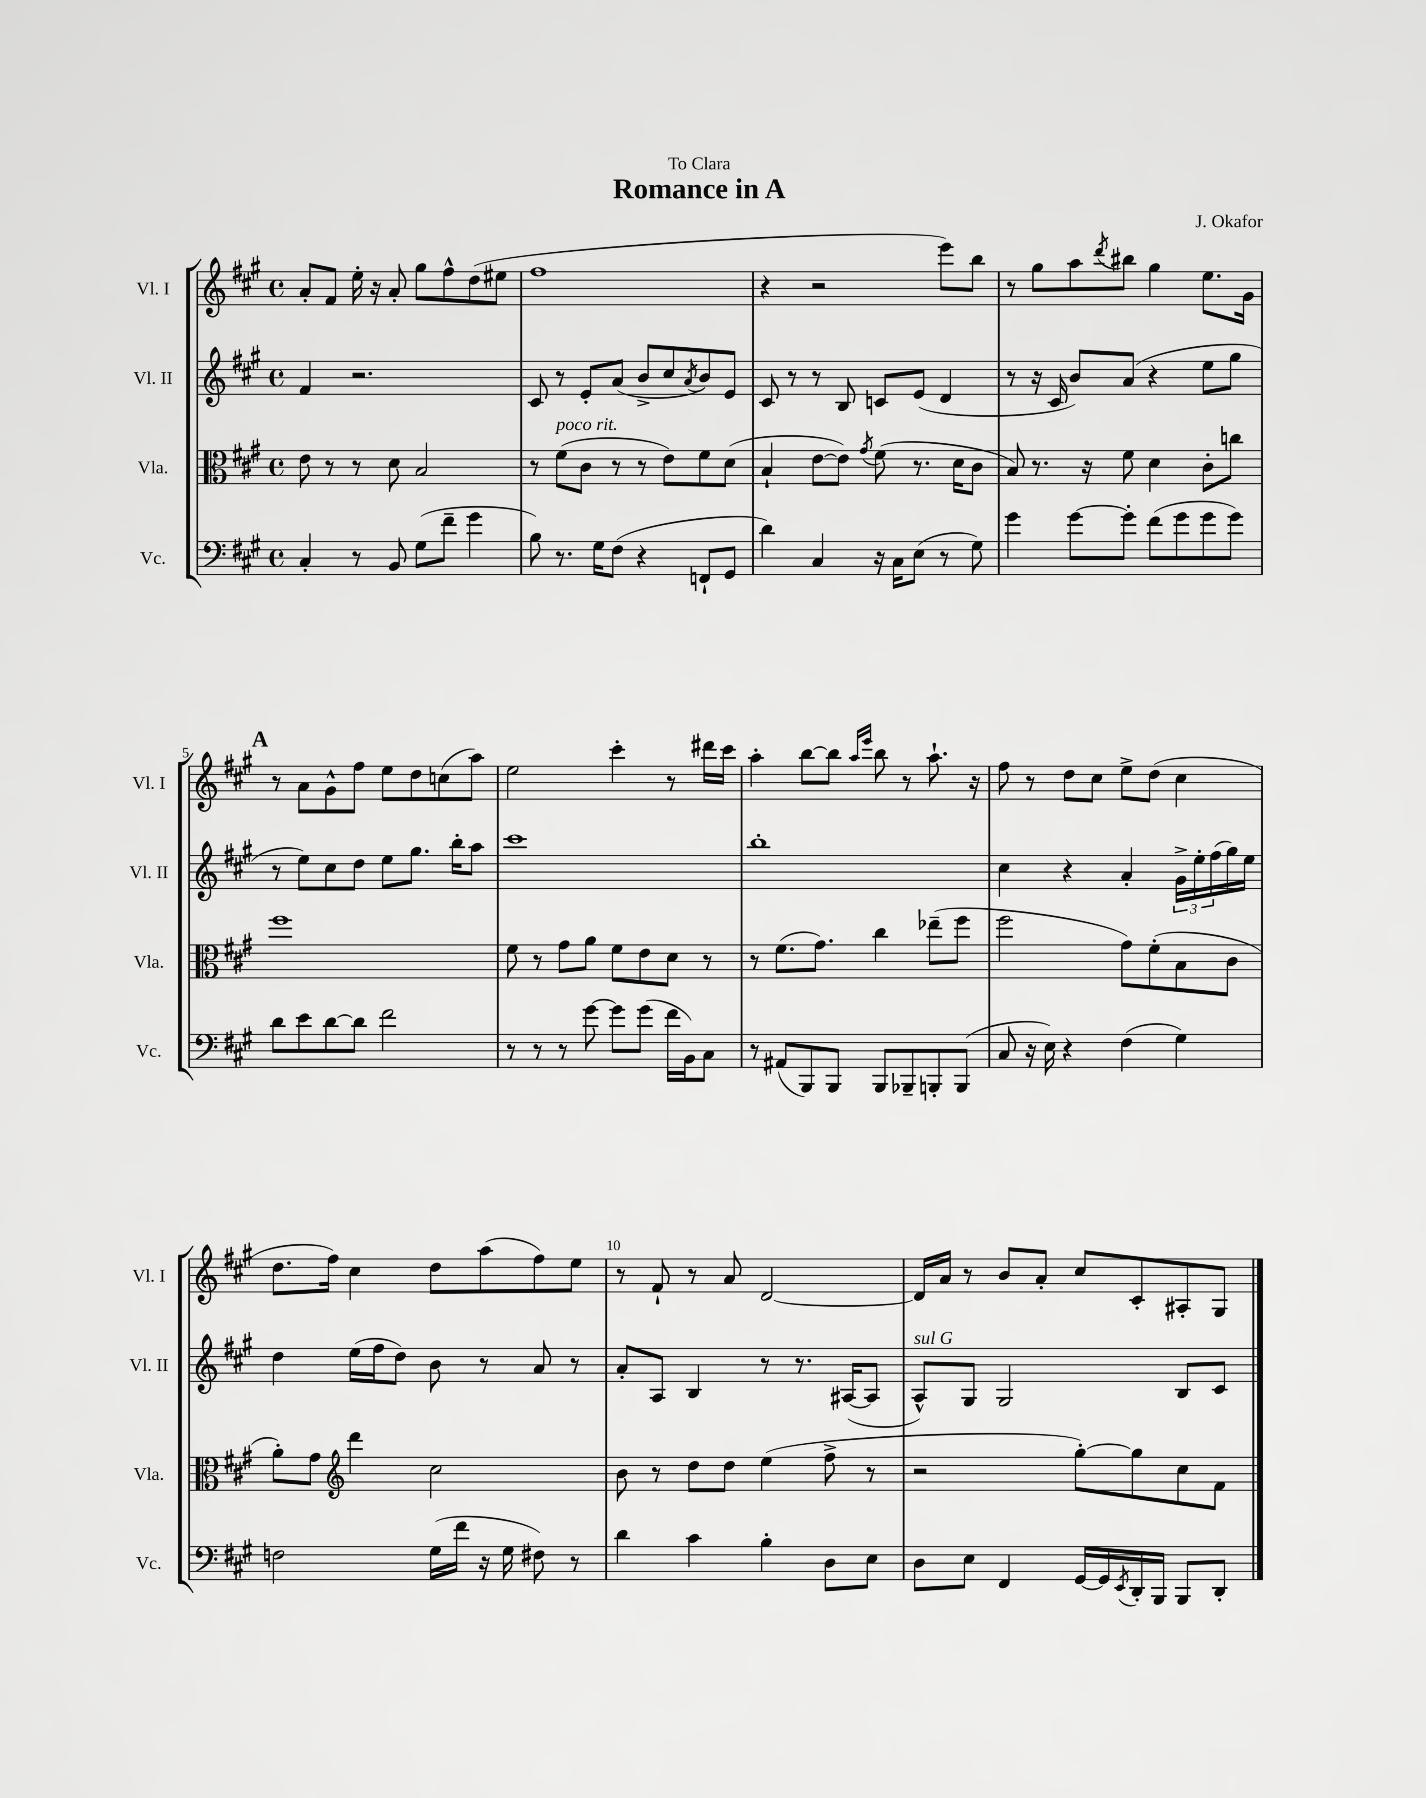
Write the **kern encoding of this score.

**kern	**kern	**kern	**kern
*part4	*part3	*part2	*part1
*staff4	*staff3	*staff2	*staff1
*I"Vc.	*I"Vla.	*I"Vl. II	*I"Vl. I
*I'Vc.	*I'Vla.	*I'Vl. II	*I'Vl. I
*clefF4	*clefC3	*clefG2	*clefG2
*k[f#c#g#]	*k[f#c#g#]	*k[f#c#g#]	*k[f#c#g#]
*M4/4	*M4/4	*M4/4	*M4/4
*met(c)	*met(c)	*met(c)	*met(c)
=1	=1	=1	=1
4C#'/	8e\	4f#/	8a'/L
.	8r	.	8f#/J
8r	8r	2.r	16ee'\
.	.	.	16r
8BB/	8d\	.	8a'/
(8G#\L	2B/	.	8gg#\L
8f#~\J	.	.	8ff#^^\
4g#\	.	.	(8dd\
.	.	.	8ee#X\J
=2	=2	=2	=2
8B\)	8r	8c#/	1ff#
!	!LO:TX:a:i:t=poco rit.	!	!
8.r	(8f#\L	8r	.
.	8c#\J	8e'/L	.
16G#\KL	.	.	.
(8F#\J	8r	(8a/J	.
4r	8r	8b^/L	.
.	8e\L)	8cc#/	.
.	.	8qa/	.
8FFn`/L	8f#\	8b/)	.
8GG#/J	(8d\J	8e/J	.
=3	=3	=3	=3
4d\)	4B`/	8c#/	4r
.	.	8r	.
4C#/	[8e\L	8r	2r
.	8e\J])	8B/	.
.	8qg#/	.	.
16r	(8f#\	8cn/L	.
16C#\KL	.	.	.
(8E\J	8.r	(8e/J	.
8r	.	4d/	8eee\L)
.	16d\KL	.	.
8G#\)	8c#\J	.	8bb\J
=4	=4	=4	=4
4g#\	8B/)	8r	8r
.	8.r	16r	8gg#\L
.	.	16c#/	.
[8g#\L	.	8b/L)	8aa\
.	16r	.	.
.	.	.	8qddd/
8g#'\J]	8f#\	(8a/J	8bb#X\J
(8f#\L	4d\	4r	4gg#\
8g#\	.	.	.
8g#\	8c#'\L	8ee\L	8.ee\L
8g#\J)	8ccn\J	8gg#\J	.
.	.	.	16g#\Jk
!!LO:LB:g=z
!!LO:REH:place=s1:t=A
=5	=5	=5	=5
8d\L	1ff#	8r	8r
8e\	.	8ee\L)	8a\L
[8d\	.	8cc#\	8g#^^\
8d\J]	.	8dd\J	8ff#\J
2f#\	.	8ee\L	8ee\L
.	.	8.gg#\J	8dd\
.	.	.	(8ccn\
.	.	16bb'\KL	.
.	.	8aa\J	8aa\J)
=6	=6	=6	=6
8r	8f#\	1ccc#	2ee\
8r	8r	.	.
8r	8g#\L	.	.
[8g#\	8a\J	.	.
8g#\L]	8f#\L	.	4ccc#'\
(8g#\J	8e\	.	.
16f#\LL	8d\J	.	8r
16BB\J)	.	.	.
8C#\J	8r	.	16ddd#X\LL
.	.	.	16ccc#\JJ
=7	=7	=7	=7
8r	8r	1bb'	4aa'\
(8AA#X/L	(8.f#\L	.	.
8BBB/)	.	.	[8bb\L
.	8.g#\J)	.	.
8BBB/J	.	.	8bb\J]
.	.	.	16qqaa/LL
.	.	.	16qqeee/JJ
8BBB/L	4cc#\	.	8bb\
8BBB-X~/	.	.	8r
8BBBn'/	(8ee-X~\L	.	8.aa`\
(8BBB/J	8ff#\J	.	.
.	.	.	16r
=8	=8	=8	=8
8C#/	2ff#\	4cc#\	8ff#\
16r	.	.	8r
16E\)	.	.	.
4r	.	4r	8dd\L
.	.	.	8cc#\J
(4F#\	8g#\L)	4a'/	8ee^\L
.	(8f#'\	.	(8dd\J
4G#\)	8B\	24g#^\LL	4cc#\
.	.	24ee'\	.
.	.	(24ff#\	.
.	8c#\J	16gg#\)	.
.	.	16ee\JJ	.
!!LO:LB:g=z
=9	=9	=9	=9
2Fn\	8a'\L)	4dd\	8.dd\L
.	8g#\J	.	.
.	.	.	16ff#\Jk)
*	*clefG2	*	*
.	4ddd\	(16ee\LL	4cc#\
.	.	16ff#\J	.
.	.	8dd\J)	.
(16G#\LL	2cc#\	8b\	8dd\L
16f#\JJ	.	.	.
16r	.	8r	(8aa\
16G#\	.	.	.
8F#X\)	.	8a/	8ff#\)
8r	.	8r	8ee\J
=10	=10	=10	=10
4d\	8b\	8a'/L	8r
.	8r	8A/J	8f#`/
4c#\	8dd\L	4B/	8r
.	8dd\J	.	8a/
4B'\	(4ee\	8r	[2d/
.	.	8.r	.
8D\L	8ff#^\	.	.
.	.	([16A#X/KL	.
8E\J	8r	8A#/J]	.
=11	=11	=11	=11
!	!	!LO:TX:a:i:t=sul G	!
8D\L	2r	8A^^/L)	16d/LL]
.	.	.	16a/JJ
8E\J	.	8G#/J	8r
4FF#/	.	2G#/	8b/L
.	.	.	8a'/J
[16GG#/LL	[8gg#'\L)	.	8cc#/L
16GG#/]	.	.	.
8qEE/	.	.	.
16DD'/	8gg#\]	.	8c#'/
16BBB/JJ	.	.	.
8BBB/L	8cc#\	8B/L	8A#X'/
8DD'/J	8f#\J	8c#/J	8G#/J
==	==	==	==
*-	*-	*-	*-
